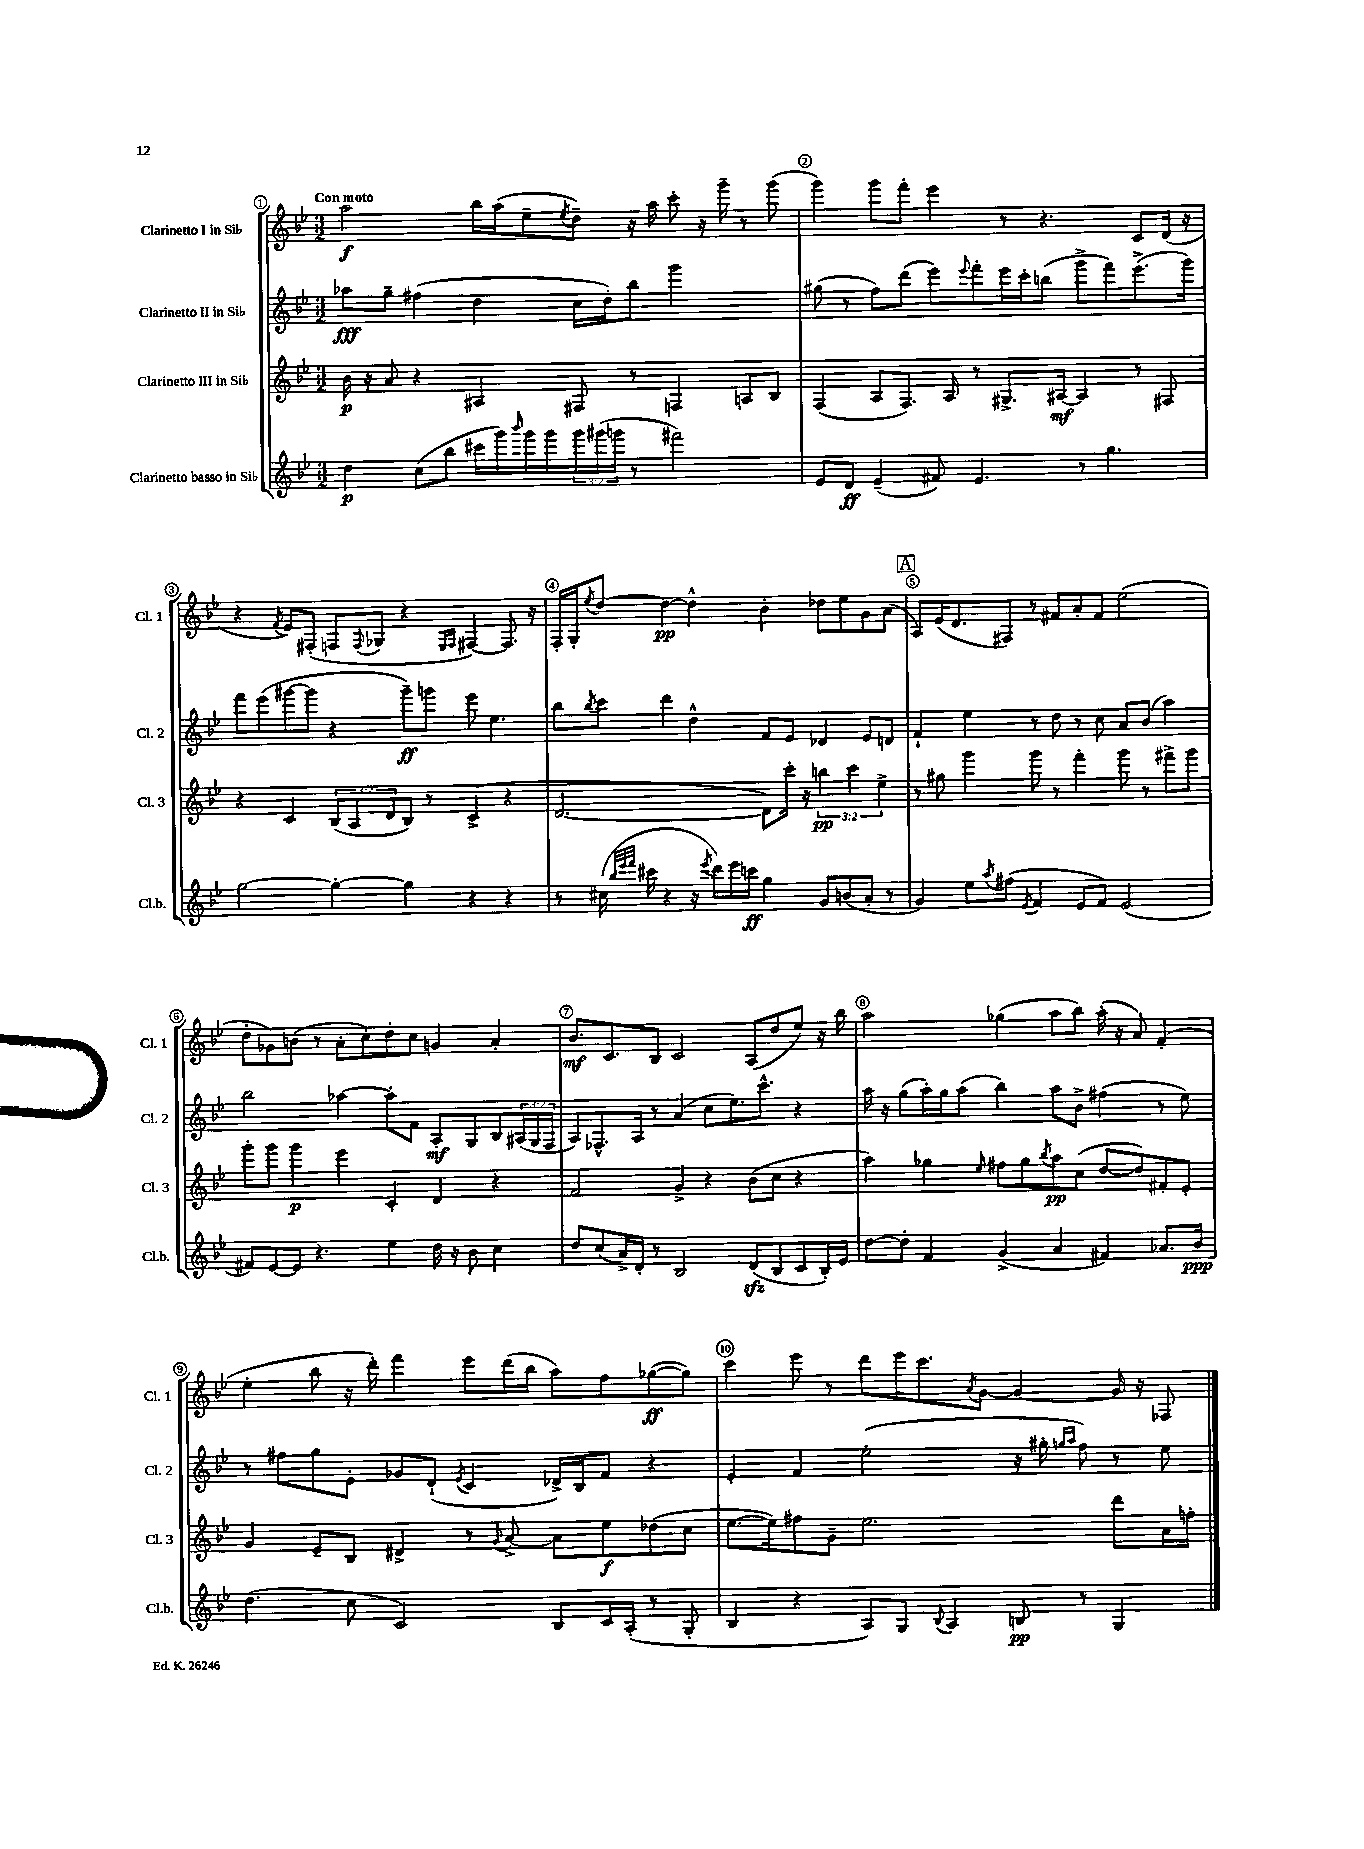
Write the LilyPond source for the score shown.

<<
\new StaffGroup <<
\new Staff = "s0" \with { instrumentName = "Clarinetto I in Sib" shortInstrumentName = "Cl. 1" } {
    \clef treble \key bes \major \numericTimeSignature \time 3/2 \tempo "Con moto"
    a''2\f bes''16 a''16( ees''8-- \acciaccatura { ees''8 } d''8--) r16 a''16 c'''8-. r16 g'''16-- r8 g'''8( |
    g'''4) g'''8 f'''8-. ees'''4 r8 r4. c'8 d'16( r16 |
    r4 \acciaccatura { f'8 } ees'8) fis8-.( f8 \appoggiatura { f8 } ges8 r4 \grace { ees16 f16 } fis4~) fis8. r16 |
    f16-. g16-. \acciaccatura { ees''8 } d''8~ d''4~\pp d''4-^ bes'4-. des''8 ees''8 g'8 a'8( |
    \mark \markup { \box "A" } a8) ees'16( d'8. fis8) r8 fis'8 a'8-. fis'8 ees''2( |
    d''8-. ges'8) b'8( r8 a'8-. c''8-.) d''8-. c''8 g'4 a'4-. |
    bes'8.\mf c'8. bes8 c'2 a8( d''8 ees''8) r16 bes''16 |
    a''2 ges''4( a''8 bes''8) a''16-.( r16 a'8) f'4-.( |
    ees''4-. bes''8 r16 d'''16-.) f'''4 ees'''8 d'''16( bes''16 a''8) f''8 ges''8~\ff( ges''8) |
    c'''4 ees'''8 r8 d'''8 ees'''16 c'''8. \acciaccatura { a'8 } g'8~ g'4~ g'16 r16 fes8 \bar "|." |
}
\new Staff = "s1" \with { instrumentName = "Clarinetto II in Sib" shortInstrumentName = "Cl. 2" } {
    \clef treble \key bes \major \numericTimeSignature \time 3/2 \override Staff.TupletNumber.text = #tuplet-number::calc-fraction-text
    aes''8\fff g''8-- fis''4( d''4 c''16 d''16-.) bes''8 g'''2 |
    gis''8( r8 f''8) d'''8( ees'''8) \appoggiatura { ees'''8 } f'''8-. ees'''16 c'''16-. b''8( g'''8-> f'''8) ees'''8.->( g'''16) |
    f'''8 ees'''8( gis'''8~ gis'''8 r4 gis'''8--\ff) g'''8 ees'''8 ees''4. |
    bes''8 \acciaccatura { bes''8 } c'''8 d'''4 d''4-^ f'8 ees'8 des'4 ees'8 d'8 |
    \mark \markup { \box "A" } f'4-! ees''4 r8 d''8 r8 c''8 a'8 bes'8( a''4) |
    bes''2 aes''4~ aes''8-. f'8 a8-.\mf g8 bes8 \tuplet 3/2 { ais16( g16 f16 } |
    a8) fes8.-^ a16 r8 a'4( c''8 ees''8.) c'''8.-^ r4 |
    a''16 r16 g''8( a''16-.) g''16 a''8( bes''4) a''8 bes'8-> fis''4( r8 ees''8) |
    r8 fis''8 g''8 ees'8-. ges'8 d'8-!( \acciaccatura { ees'8 } c'4 des'16->) bes16 f'8 r4 |
    ees'4-. f'4 ees''2-.( r16 gis''16-. \grace { g''16 a''16 } f''8) r8 ees''8 \bar "|." |
}
\new Staff = "s2" \with { instrumentName = "Clarinetto III in Sib" shortInstrumentName = "Cl. 3" } {
    \clef treble \key bes \major \numericTimeSignature \time 3/2 \override Staff.TupletNumber.text = #tuplet-number::calc-fraction-text
    bes'16\p r16 a'8 r4 ais4 fis8 r8 f4 a8 bes8 |
    f4( a8 f8.) a16 r8 gis8.-> ais16~\mf ais4 r8 fis8 |
    r4 c'4 \tuplet 3/2 { bes8( a8 d'8 } bes8) r8 c'4->( r4 |
    d'2.~ d'8) c'''16-. r16 \tuplet 3/2 { b''4\pp c'''4 ees''4-> } |
    \mark \markup { \box "A" } r8 gis''8 g'''4 g'''8 r8 f'''4-. g'''8 r8 fis'''8-> g'''8 |
    g'''8-. g'''8 g'''4\p ees'''4 c'4-. d'4 r4 |
    f'2 g'4-> r4 bes'8( c''8 r4 |
    a''4) ges''4 \grace { ees''16 } fis''8 ges''8 \acciaccatura { bes''8 } a''8\pp c''8( d''8~ d''8) fis'8-. ees'8-. |
    g'4 ees'8-- bes8 dis'4-> r8 \appoggiatura { g'8 } a'8~-> a'8 ees''8\f des''8( c''8 |
    ees''8.~ ees''16) fis''8 g'8-- ees''2. d'''8 a'16 f''16-. \bar "|." |
}
\new Staff = "s3" \with { instrumentName = "Clarinetto basso in Sib" shortInstrumentName = "Cl.b." } {
    \clef treble \key bes \major \numericTimeSignature \time 3/2 \override Staff.TupletNumber.text = #tuplet-number::calc-fraction-text
    d''4\p c''8( bes''8 cis'''16 g'''16) \grace { bes'''16 } g'''16 g'''16 \tuplet 3/2 { g'''16 gis'''16( g'''16 } r8 fis'''2) |
    ees'8 d'8\ff ees'4--( fis'8) ees'4. r8 g''4. |
    g''2~ g''4~-. g''4 r4 r4 |
    r8 cis''16( \grace { bes''32 ees'''32 f'''32 } cis'''16 r4 r16 \acciaccatura { ees'''8 } d'''16) ees'''16 c'''16\ff g''4 g'8 b'8( a'8-. r8 |
    \mark \markup { \box "A" } g'4) ees''8 \acciaccatura { a''8 } fis''8( \acciaccatura { ees'8 } f'4 ees'8 f'8) ees'2( |
    fis'8) ees'8~ ees'8 r4. ees''4 d''16 r16 bes'8 c''4 |
    d''8 c''8( a'16->) d'16-. r8 bes2 d'8\sfz( bes8 c'8 bes16-.) ees'16 |
    d''8~ d''8-. f'4 g'4->( a'4 fis'4) aes'8. bes'16\ppp |
    d''4.( c''8 c'2) bes8 c'16 a16-.( r8 g8-. |
    bes4 r4 a8) g8 \appoggiatura { bes8 } a4 b8\pp r8 g4 \bar "|." |
}
>>
>>
\layout { \context { \Score \override BarNumber.break-visibility = ##(#f #t #t) barNumberVisibility = #all-bar-numbers-visible \override BarNumber.stencil = #(make-stencil-circler 0.1 0.3 ly:text-interface::print) } }
